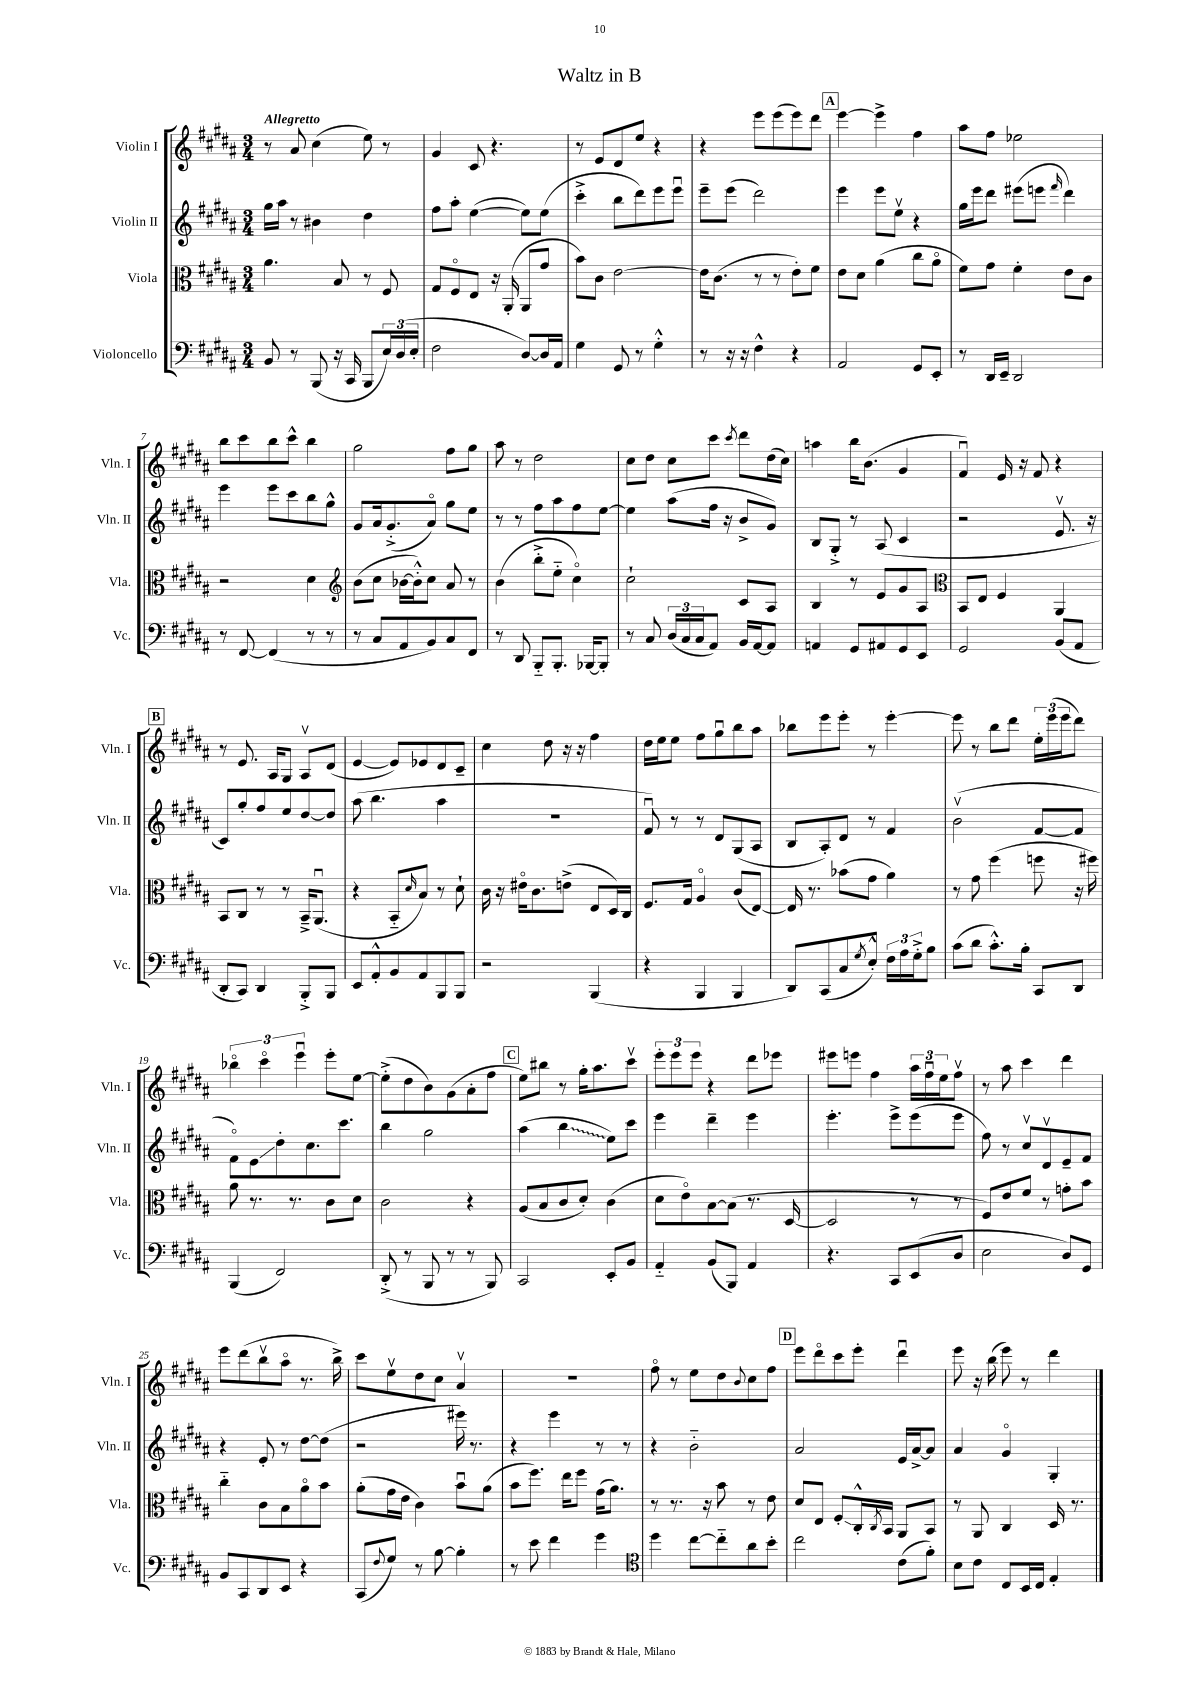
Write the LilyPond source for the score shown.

\header { title = "Waltz in B" }
<<
\new StaffGroup <<
\new Staff = "s0" \with { instrumentName = "Violin I" shortInstrumentName = "Vln. I" } {
    \clef treble \key b \major \numericTimeSignature \time 3/4 \tempo "Allegretto"
    r8 ais'8 cis''4( e''8) r8 |
    gis'4 cis'8 r4. |
    r8 e'8 dis'8 e''8 r4 |
    r4 e'''8 e'''8( e'''8) dis'''8 |
    \mark \markup { \box "A" } e'''4~ e'''4-> fis''4 |
    ais''8 fis''8 ees''2 |
    b''8 cis'''8 b''8 cis'''8-^ b''4 |
    gis''2 fis''8 gis''8 |
    ais''8 r8 dis''2 |
    cis''8 dis''8 cis''8 cis'''8 \acciaccatura { cis'''8 } dis'''8 dis''16( cis''16) |
    a''4 b''16 b'8.( gis'4 |
    fis'4\downbow) e'16 r16 fis'8 r4 |
    \mark \markup { \box "B" } r8 e'8. ais16 gis8 ais8\upbow dis'8( |
    e'4~ e'8) ees'8 dis'8 cis'8-- |
    cis''4 dis''8 r16 r16 fis''4 |
    dis''16 e''16 e''8 fis''8 gis''8\downbow b''8 ais''8 |
    bes''8 e'''8 e'''8-. r8 e'''4~-. |
    e'''8 r8 b''8 dis'''8 \tuplet 3/2 { e''16-. e'''16( e'''16 } dis'''8) |
    \tuplet 3/2 { bes''4\flageolet cis'''4\flageolet e'''4\downbow } e'''8-. e''8~ |
    e''8-.->( dis''8 b'8) gis'8( ais'8-. fis''8 |
    \mark \markup { \box "C" } e''8) bis''8 r8 gis''16-. ais''8. cis'''8\upbow |
    \tuplet 3/2 { e'''8-. e'''8 e'''8 } r4 dis'''8 ees'''8 |
    eis'''8 e'''8 fis''4 \tuplet 3/2 { ais''16 fis''16\downbow e''16 } fis''8\upbow |
    r8 ais''8 cis'''4 dis'''4 |
    e'''8 dis'''8( b''8\upbow ais''8\flageolet r8. b''16->) |
    cis'''8 e''8\upbow dis''8 cis''8 ais'4\upbow |
    R2. |
    fis''8\flageolet r8 e''8 dis''8 \appoggiatura { b'8 } cis''8 fis''8 |
    \mark \markup { \box "D" } e'''8 dis'''8\flageolet cis'''8 e'''8-. dis'''4\downbow |
    e'''8 r16 b''16( e'''8) r8 dis'''4 \bar "|." |
}
\new Staff = "s1" \with { instrumentName = "Violin II" shortInstrumentName = "Vln. II" } {
    \clef treble \key b \major \numericTimeSignature \time 3/4
    gis''16 ais''16 r8 bis'4 dis''4 |
    fis''8 ais''8-. e''4~( e''8) e''8( |
    cis'''4-.-> b''8 dis'''8) e'''8 e'''8\downbow |
    e'''8-- e'''8( dis'''2) |
    \mark \markup { \box "A" } e'''4 e'''8 e''8\upbow r4 |
    gis''16 e'''16 dis'''8 eis'''8( e'''8 \grace { fis'''16 } dis'''4) |
    e'''4 e'''8 cis'''8 b''8 gis''8-^ |
    gis'8 ais'16 gis'8.-.->( ais'8\flageolet) gis''8 e''8 |
    r8 r8 fis''8 ais''8 fis''8 e''8~ |
    e''4 ais''8( fis''16 r16 b'8-> gis'8) |
    b8 gis8-.-> r8 ais8( cis'4 |
    r2 e'8.\upbow r16 |
    \mark \markup { \box "B" } cis'8) gis''8-. fis''8 e''8 dis''8~ dis''8 |
    ais''8( b''4. ais''4 |
    R2. |
    fis'8\downbow) r8 r8 dis'8 gis8( ais8 |
    b8 ais8-.) dis'8 r8 fis'4 |
    b'2\upbow( fis'8~ fis'8 |
    fis'8\flageolet) e'8\glissando dis''8-. cis''8. cis'''8. |
    b''4 gis''2 |
    \mark \markup { \box "C" } ais''4( \once \override Glissando.style = #'zigzag b''4\glissando e''8) cis'''8 |
    e'''4 dis'''4-- e'''4 |
    e'''4.-. e'''8-> e'''8( e'''8 |
    fis''8) r8 cis''8\upbow dis'8\upbow e'8-- fis'8 |
    r4 e'8-. r8 dis''8~ dis''8( |
    r2 eis'''16) r8. |
    r4 e'''4 r8 r8 |
    r4 b'2-_ |
    \mark \markup { \box "D" } ais'2 e'16 ais'16~-> ais'8 |
    ais'4 gis'4\flageolet gis4-. \bar "|." |
}
\new Staff = "s2" \with { instrumentName = "Viola" shortInstrumentName = "Vla." } {
    \clef alto \key b \major \numericTimeSignature \time 3/4
    ais'4. b8 r8 fis8 |
    gis8 fis8\flageolet e8 r16 ais,16-.( ais,8 gis'8 |
    b'8) cis'8 e'2~ |
    e'16 cis'8.( r8 r8 e'8-.) fis'8 |
    \mark \markup { \box "A" } e'8 dis'8 ais'4( cis''8 ais'8\flageolet |
    fis'8) gis'8 fis'4-. e'8 cis'8 |
    r2 dis'4 |
    \clef treble b'8( cis''8 bes'16~ bes'16-.-^) cis''8 ais'8 r8 |
    b'4( b''8-.-> e''8-_ cis''4\flageolet) |
    cis''2-! cis'8 ais8 |
    b4 r8 e'8 gis'8 ais8 |
    \clef alto b,8 e8 fis4 ais,4 |
    \mark \markup { \box "B" } b,8 cis8 r8 r8 b,16---> ais,8.\downbow( |
    r4 b,8-_ \grace { dis'16 } b8) r8 dis'8-! |
    cis'16 r16 eis'16\flageolet cis'8. e'8->( e8 dis16) cis16 |
    fis8. gis16 ais4\flageolet cis'8( e8~) |
    e16 r8. bes'8( gis'8 ais'4) |
    r8 gis'8 fis''4( f''8 r16 fis''16) |
    ais'8 r8. r8. cis'8 dis'8 |
    cis'2 r4 |
    \mark \markup { \box "C" } ais8( b8 cis'8 dis'8-.) cis'4( |
    dis'8 e'8\flageolet) b8~ b8( r8. dis16~ |
    dis2 r8 r8 |
    fis8) e'8 fis'8 r8 g'8-. b'8 |
    cis''4-_ cis'8 b8 ais'8\flageolet b'8 |
    ais'8-.( gis'16 e'16 cis'4) b'8\downbow ais'8( |
    b'8 fis''8.) e''16 fis''8 gis'16( ais'8.) |
    r8 r8. r16 b'8 r8 e'8 |
    \mark \markup { \box "D" } dis'8 e8 fis8-.\glissando cis16-.-^ \acciaccatura { cis8 } b,16 ais,8 b,8 |
    r8 ais,8 cis4 dis16 r8. \bar "|." |
}
\new Staff = "s3" \with { instrumentName = "Violoncello" shortInstrumentName = "Vc." } {
    \clef bass \key b \major \numericTimeSignature \time 3/4
    b,8 r8 b,,8( r16 cis,16 b,,8 \tuplet 3/2 { e16) dis16( e16-. } |
    fis2 dis8~) dis16 ais,16 |
    gis4 gis,8 r8 gis4-.-^ |
    r8 r16 r16 fis4-^ r4 |
    \mark \markup { \box "A" } ais,2 gis,8 e,8-. |
    r8 dis,16 e,16-- dis,2 |
    r8 fis,8~ fis,4( r8 r8 |
    r8 cis8 ais,8 b,8) cis8 fis,8 |
    r8 dis,8 b,,8-_ b,,8.-. bes,,16~ bes,,8-. |
    r8 cis8 \tuplet 3/2 { dis16( cis16 cis16 } ais,8) b,16 ais,16~ ais,8 |
    a,4 gis,8 ais,8 gis,8 e,8 |
    gis,2 b,8( ais,8 |
    \mark \markup { \box "B" } dis,8-. cis,8) dis,4 b,,8-.-> b,,8 |
    e,8 ais,8-.-^ b,8 ais,8 b,,8 b,,8 |
    r2 b,,4( |
    r4 b,,4 b,,4 |
    dis,8) cis,8( cis8 \acciaccatura { gis8 } e8-.-^) \tuplet 3/2 { fis16 ais16 gis16-.-> } b8 |
    cis'8( dis'8 cis'8.-.-^) b16-. cis,8 dis,8 |
    b,,4( fis,2) |
    dis,8-.->( r8 b,,8 r8 r8 b,,8) |
    \mark \markup { \box "C" } cis,2 e,8-. b,8 |
    ais,4-_ b,8( b,,8) ais,4 |
    r4. cis,8 e,8( dis8 |
    e2 dis8) gis,8 |
    b,8 cis,8 dis,8 e,8 r4 |
    cis,8( \appoggiatura { fis8 } gis8) r8 b8~ b4-. |
    r8 e'8 fis'4 gis'4 |
    \clef tenor dis''4 cis''8~ cis''8-_ ais'8 b'8-. |
    \mark \markup { \box "D" } cis''2 cis'8( fis'8-.) |
    b8 cis'8 cis8 b,16 cis16 e4-. \bar "|." |
}
>>
>>
